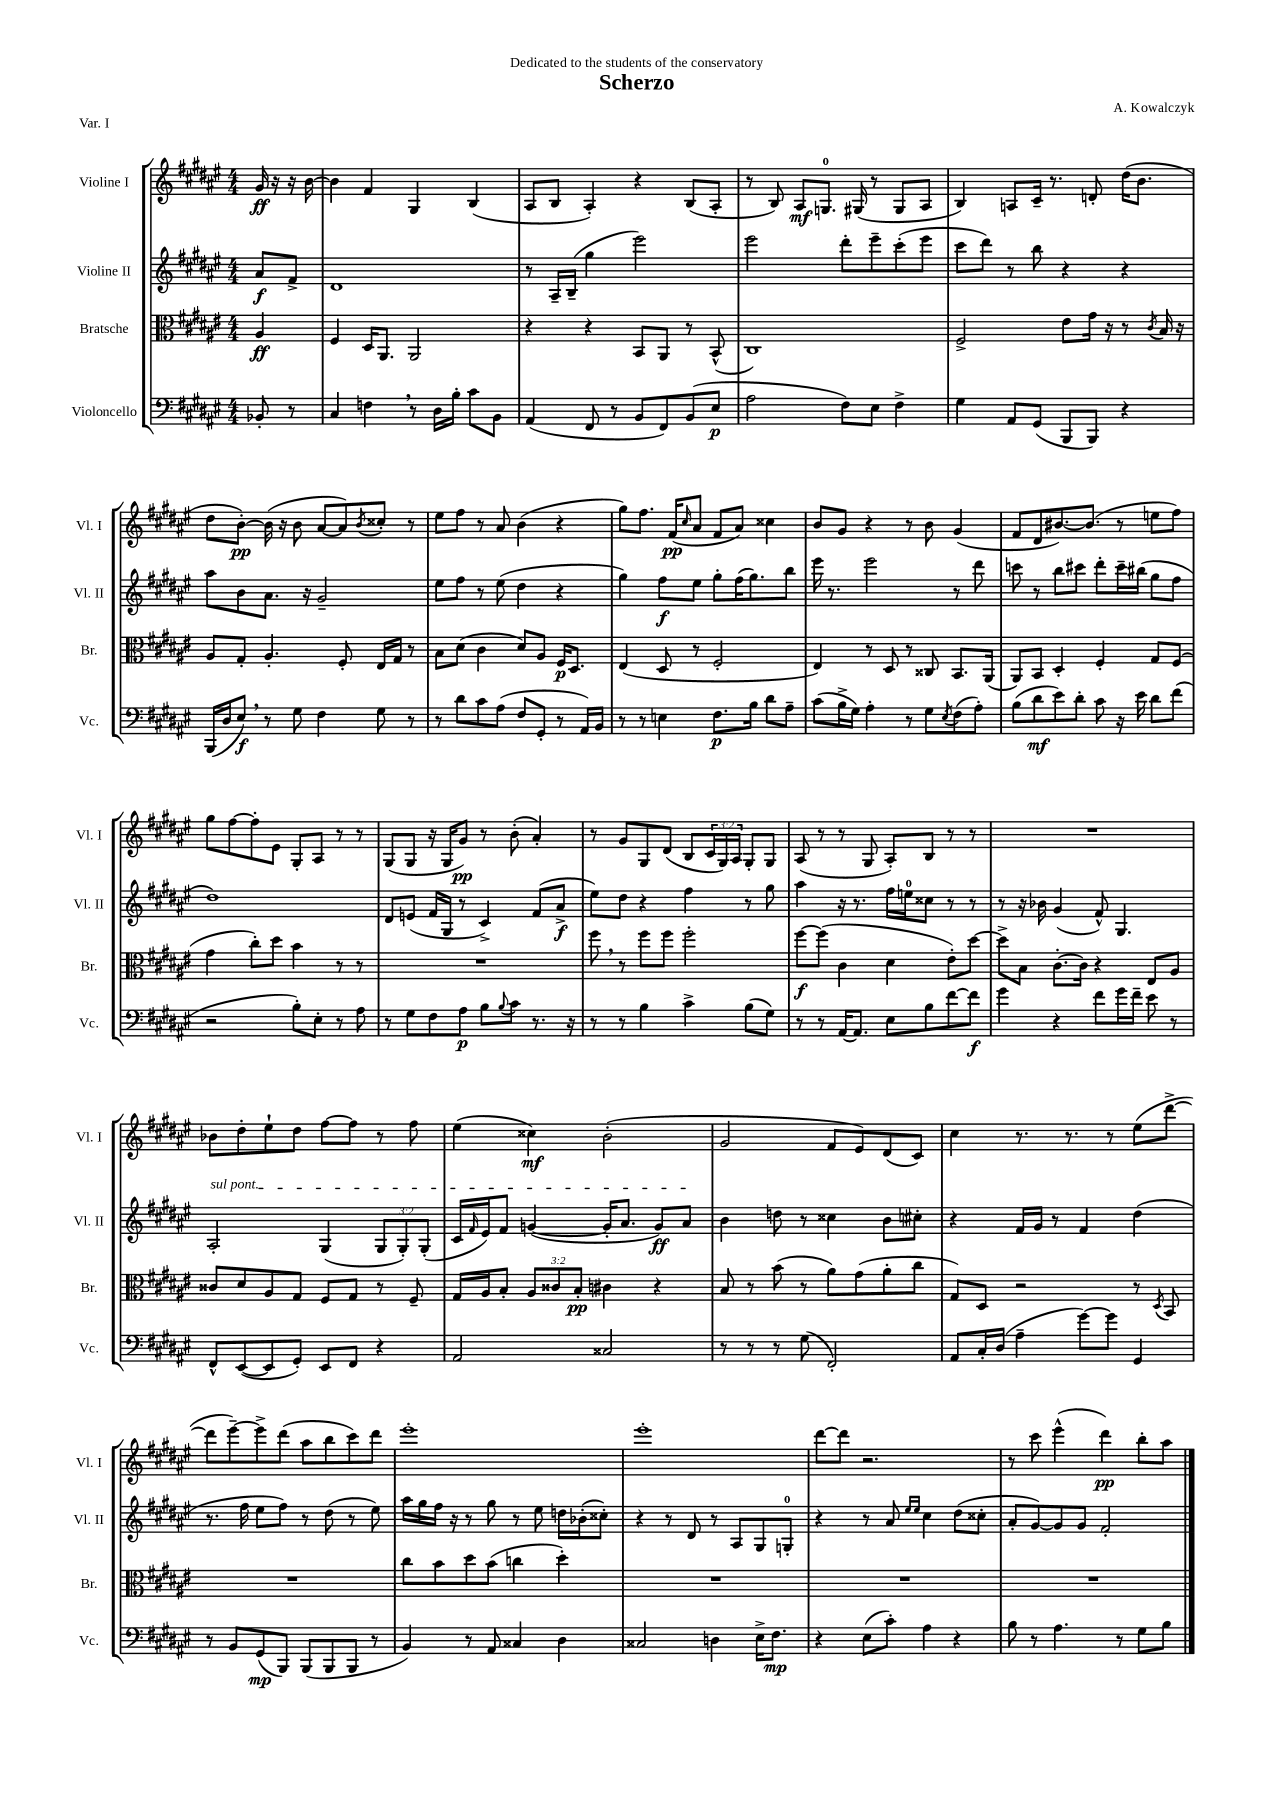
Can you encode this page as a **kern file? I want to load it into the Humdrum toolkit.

**kern	**kern	**kern	**kern
*staff4	*staff3	*staff2	*staff1
*clefF4	*clefC3	*clefG2	*clefG2
*k[f#c#g#d#a#e#]	*k[f#c#g#d#a#e#]	*k[f#c#g#d#a#e#]	*k[f#c#g#d#a#e#]
*M4/4	*M4/4	*M4/4	*M4/4
8BB-'	4A#	8a#	16g#
.	.	.	16r
8r	.	8f#^	16r
.	.	.	[16b
=	=	=	=
4C#	4F#	1d#	4b]
4F	16D#	.	4f#
.	8.AA#	.	.
8r	2AA#	.	4G#
16D#	.	.	.
16B'	.	.	.
8c#	.	.	(4B
8BB	.	.	.
=	=	=	=
(4AA#	4r	8r	8A#
.	.	16A#~	8B
.	.	(16B~	.
8FF#	4r	4gg#	4A#')
8r	.	.	.
8BB	8BB	2eee#)	4r
8FF#)	8AA#	.	.
(8BB	8r	.	(8B
8E#	(8BB^^	.	8A#'
=	=	=	=
2A#	1C#)	2eee#	8r
.	.	.	8B)
.	.	.	8A#
.	.	.	8.G
8F#)	.	8ddd#'	.
.	.	.	(16G#
8E#	.	8eee#~	8r
4F#^	.	(8ccc#'	8G#
.	.	8eee#	8A#
=	=	=	=
4G#	2F#^	8ccc#	4B)
.	.	8ddd#)	.
8AA#	.	8r	8A
(8GG#	.	8bb	16c#~
.	.	.	8.r
8BBB	8e#	4r	.
8BBB)	16g#	.	8d'
.	16r	.	.
4r	8r	4r	(16dd#
.	.	.	8.b
.	8qc#	.	.
.	16B	.	.
.	16r	.	.
=	=	=	=
(16BBB	8A#	8aa#	8dd#
16D#	.	.	.
8E#)	8G#'	8b	[8b')
8r	4.A#'	8.a#	(16b]
.	.	.	16r
8G#	.	.	8b
.	.	16r	.
4F#	.	2g#~	[8a#
.	8F#'	.	8a#])
.	.	.	8qb
8G#	16E#	.	8cc##'
.	16G#	.	.
8r	8r	.	8r
=	=	=	=
8r	8B	8ee#	8ee#
8d#	(8d#	8ff#	8ff#
8c#	4c#	8r	8r
(8A#	.	(8ee#	8a#
8F#	8d#)	4dd#	(4b
8GG#'	8A#	.	.
8r	16F#	4r	4r
.	8.D#	.	.
16AA#)	.	.	.
16BB	.	.	.
=	=	=	=
8r	(4E#	4gg#)	8gg#)
8r	.	.	8.ff#
4E	8D#	8ff#	.
.	.	.	(16f#
.	.	.	16qqcc#
.	8r	8ee#	8a#
8.F#	2F#'	8gg#'	8f#
.	.	(16ff#	8a#)
16B	.	8.gg#)	.
8d#	.	.	4cc##
8A#~	.	8bb	.
=	=	=	=
(8c#	4E#)	16eee#	8b
.	.	8.r	.
16B^	.	.	8g#
16G#)	.	.	.
4A#'	8r	2eee#	4r
.	8D#	.	.
8r	8r	.	8r
8G#	8C##	.	8b
8qE#	.	.	.
(8F#	8.BB	8r	(4g#
8A#')	.	8ddd#	.
.	(16AA#	.	.
=	=	=	=
(8B	8AA#)	8ccc	8f#
8d#	8BB	8r	8d#
8e#)	4D#'	8bb	[8.b#)
8d#'	.	8ccc#	.
.	.	.	(8.b#]
8c#	4F#'	8ddd#'	.
16r	.	16ccc#~	8r
16e#	.	(16bb#	.
8d#	8G#	8gg#	8ee
(8f#	(8F#	8ff#	8ff#)
=	=	=	=
2r	4g#	1dd#)	8gg#
.	.	.	[8ff#
.	8cc#')	.	8ff#']
.	8dd#	.	8e#
8B')	4b	.	8G#'
8E#'	.	.	8A#
8r	8r	.	8r
8A#	8r	.	8r
=	=	=	=
8r	1r	8d#	(8G#
8G#	.	(8e	8G#
8F#	.	16f#	16r
.	.	16G#	16G#
8A#	.	8r	8g#)
8B	.	4c#^)	8r
8qqB	.	.	.
8c#	.	.	(8b'
8.r	.	(8f#	4a#')
.	.	8a#^	.
16r	.	.	.
=	=	=	=
8r	8ff#	8ee#)	8r
8r	8r	8dd#	8g#
4B	8ff#	4r	8G#
.	8ff#	.	(8d#
4c#^	2ff#'	4ff#	8B
.	.	.	24c#
.	.	.	24G#)
.	.	.	24A#
(8B	.	8r	8G#'
8G#)	.	8gg#	8G#
=	=	=	=
8r	[8ff#	4aa#	(8A#
8r	(8ff#]	.	8r
[16AA#	4c#	16r	8r
8.AA#]	.	8.r	.
.	.	.	8G#
8E#	4d#	16ff#	8A#')
.	.	16ee	.
8B	.	8cc##	8B
[8f#	8e#')	8r	8r
8f#]	[8dd#	8r	8r
=	=	=	=
4g#	8dd#^]	8r	1r
.	8B	16r	.
.	.	16b-	.
4r	[8.c#'	(4g#	.
.	16c#]	.	.
8f#	4r	8f#^^)	.
16g#	.	4.G#	.
16f#~	.	.	.
8e#	8E#	.	.
8r	8A#	.	.
=	=	=	=
8FF#^^	8c##	2A#'	8b-
([8EE#	8d#	.	8dd#'
8EE#]	8A#	.	8ee#`
8GG#')	8G#	.	8dd#
8EE#	8F#	(4G#	[8ff#
8FF#	8G#	.	8ff#]
4r	8r	12G#	8r
.	.	12G#')	.
.	8F#~	.	8ff#
.	.	(12G#'	.
=	=	=	=
2AA#	16G#	16c#	(4ee#
.	.	16qqf#	.
.	16A#	16e#)	.
.	8B'	8f#	.
.	12A#	([4g	4cc##)
.	12c##	.	.
.	12B'	.	.
2C##	4c#	16g']	(2b'
.	.	8.a#	.
.	4r	8g)	.
.	.	8a#	.
=	=	=	=
8r	8B	4b	2g#
8r	8r	.	.
8r	(8b	8dd	.
(8G#	8r	8r	.
2FF#')	8a#)	4cc##	8f#
.	(8g#	.	8e#)
.	8a#'	8b	(8d#
.	8cc#	8cc#'	8c#)
=	=	=	=
8AA#	8G#)	4r	4cc#
16C#'	8D#	.	.
(16D#	.	.	.
4A#~	2r	16f#	8.r
.	.	16g#	.
.	.	8r	.
.	.	.	8.r
[8g#)	.	4f#	.
8g#]	.	.	8r
4GG#	8r	(4dd#	(8ee#
.	8qD#	.	.
.	8BB	.	[8ddd#^
=	=	=	=
8r	1r	8.r	8ddd#]
8BB	.	.	[8eee#~)
.	.	16ff#	.
(8GG#	.	8ee#	8eee#^]
8BBB)	.	8ff#)	(8ddd#
(8BBB	.	8r	8aa#
8BBB	.	(8dd#	8bb
8BBB	.	8r	8ccc#)
8r	.	8ee#)	8ddd#
=	=	=	=
4BB)	8cc#	16aa#	1eee#'
.	.	16gg#	.
.	8b	16ff#	.
.	.	16r	.
8r	8dd#	8r	.
8AA#	(8b	8gg#	.
4C##	4cc	8r	.
.	.	8ee#	.
4D#	4dd#')	16dd	.
.	.	(16b-'	.
.	.	8cc##')	.
=	=	=	=
2C##	1r	4r	1eee#'
.	.	8r	.
.	.	8d#	.
4D	.	8r	.
.	.	8A#	.
16E#^	.	8G#	.
8.F#	.	.	.
.	.	8G'	.
=	=	=	=
4r	1r	4r	[8ddd#
.	.	.	8ddd#]
(8E#	.	8r	2.r
8c#')	.	8a#	.
.	.	16qqee#	.
.	.	16qqee#	.
4A#	.	4cc#	.
4r	.	(8dd#	.
.	.	8cc##'	.
=	=	=	=
8B	1r	8a#'	8r
8r	.	[8g#)	8ccc#
4.A#	.	8g#]	(4eee#^^
.	.	8g#	.
.	.	2f#'	4ddd#)
8r	.	.	.
8G#	.	.	8bb'
8B	.	.	8aa#
==	==	==	==
*-	*-	*-	*-
